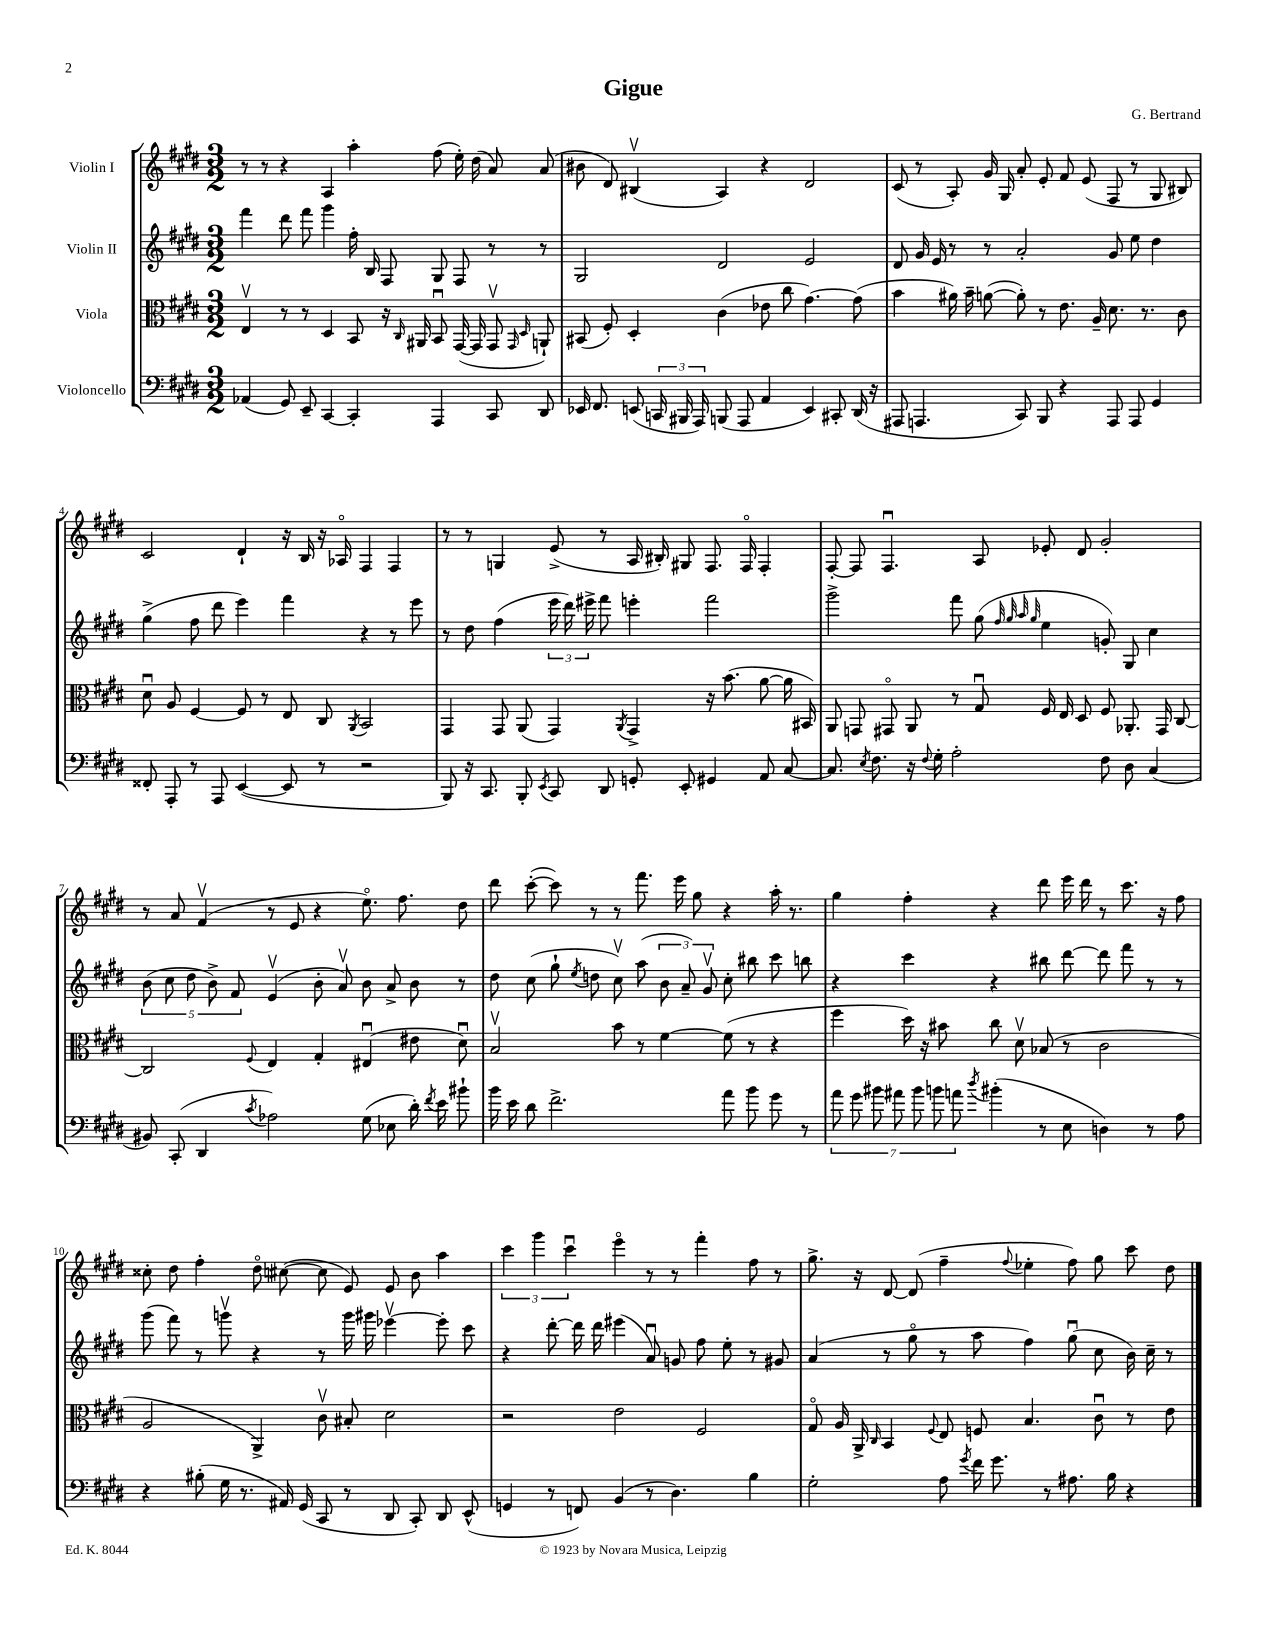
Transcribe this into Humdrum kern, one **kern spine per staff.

**kern	**kern	**kern	**kern
*staff4	*staff3	*staff2	*staff1
*clefF4	*clefC3	*clefG2	*clefG2
*k[f#c#g#d#]	*k[f#c#g#d#]	*k[f#c#g#d#]	*k[f#c#g#d#]
*M3/2	*M3/2	*M3/2	*M3/2
(4AA-/	4Ev/	4fff#\	8r
.	.	.	8r
8GG#/)	8r	8ddd#\	4r
8EE~/	8r	8fff#\	.
[4CC#/	4D#/	4ggg#\	4A/
4CC#'/]	8BB/	16ff#'\	4aa'\
.	.	16B/	.
.	16r	8F#/	.
.	16qqC#/	.	.
.	16AA#/	.	.
4AAA/	8BBu/	8G#/	(8ff#\
.	([16GG#/	8F#/	16ee'\)
.	16GG#/]	.	(16dd#\
8CC#/	8GG#v/	8r	8a/)
.	16qqGG#/	.	.
.	16qqD#/	.	.
8DD#/	8AA`/)	8r	(8a/
=	=	=	=
16EE-/	(8BB#/	2G#/	8b#\
8.FF#/	.	.	.
.	8F#'/)	.	8d#/)
(8EE/	4D#'/	.	(4B#v/
24CC/	.	.	.
24BBB#/	.	.	.
24AAA/)	.	.	.
(8BBB/	(4c#\	2d#/	4A/)
8AAA/	.	.	.
4AA/	8e-\	.	4r
.	8cc#\	.	.
4EE/)	[4.g#\)	2e/	2d#/
8CC#'/	.	.	.
(16DD#/	(8g#\]	.	.
16r	.	.	.
=	=	=	=
8AAA#/	4b\	8d#/	(8c#/
4.AAA/	.	16g#/	8r
.	.	16e/	.
.	16a#\)	8r	8A'/)
.	16b~\	.	.
.	([8a\	8r	16g#/
.	.	.	16G#/
8CC#/)	8a'\])	2a'/	8a'/
8BBB/	8r	.	8e'/
4r	8.e\	.	8f#/
.	.	.	(8e/
.	16A~/	.	.
8AAA/	8.d#\	8g#/	8F#/
8AAA/	.	8ee\	8r
.	8.r	.	.
4GG#/	.	4dd#\	8G#/
.	8c#\	.	8B#/)
=	=	=	=
8FF##'/	8d#u\	(4gg#^\	2c#/
8AAA'/	8A/	.	.
8r	[4F#/	8ff#\	.
8AAA/	.	8ddd#\	.
([4EE/	8F#/]	4eee\)	4d#`/
.	8r	.	.
8EE/]	8E/	4fff#\	16r
.	.	.	16B/
8r	8C#/	.	16r
.	.	.	16A-o/
.	8qAA/	.	.
2r	2BB/	4r	4F#/
.	.	8r	4F#/
.	.	8eee\	.
=	=	=	=
8BBB/)	4GG#/	8r	8r
16r	.	8dd#\	8r
8.CC#/	.	.	.
.	8GG#/	(4ff#\	4G/
8BBB'/	(8AA/	.	.
8qEE/	.	.	.
8CC#/	4GG#/)	24eee\	(8e^/
.	.	24ddd#\)	.
.	.	24eee#^\	.
8DD#/	.	8fff#\	8r
.	8qAA/	.	.
8GG'/	4GG#^/	4eee'\	16A/
.	.	.	16B#'/)
8EE'/	.	.	8G#/
4GG#/	16r	2fff#\	8.F#/
.	(8.b\	.	.
.	.	.	16F#o/
8AA/	[8a\	.	4F#'/
[8C#/	16a\]	.	.
.	16BB#/)	.	.
=	=	=	=
8.C#/]	8AA/	2ggg#^\	[8F#'/
.	8GG/	.	8F#/]
8qE/	.	.	.
8.F#\	.	.	.
.	8GG#o/	.	4.F#u/
16r	8AA/	.	.
8qqF#/	.	.	.
16G#'\	.	.	.
2A'\	8r	8fff#\	.
.	8G#u/	(8gg#\	8A/
.	.	32qqff#/	.
.	.	32qqgg#/	.
.	.	32qqaa/	.
.	.	32qqgg#/	.
.	16F#/	4ee\	8e-'/
.	16E/	.	.
.	8D#/	.	8d#/
8F#\	8F#/	8g'/)	2g#'/
8D#\	8.AA-'/	8G#/	.
(4C#/	.	4cc#\	.
.	16GG#/	.	.
.	[8C#/	.	.
=	=	=	=
8BB#/)	2C#/]	(10b\	8r
.	.	10cc#\	.
(8CC#'/	.	.	8a/
.	.	10dd#\	.
4DD#/	.	.	(4f#v/
.	.	10b^\)	.
.	.	10f#/	.
8qc#/	8qqF#/	.	.
2A-\)	4E/	(4ev/	8r
.	.	.	8e/
.	4G#'/	8b'\	4r
.	.	8av/)	.
(8G#\	(4E#u/	8b\	8.eeo\)
8E-\	.	8a^/	.
.	.	.	8.ff#\
16d#'\)	8e#\	8b\	.
8qf#/	.	.	.
16e\	.	.	.
8b#`\	8d#u\)	8r	8dd#\
=	=	=	=
16b\	2Bv/	8dd#\	8ddd#\
16e\	.	.	.
8d#\	.	(8cc#\	([8ccc#'\
2.f#^\	.	8gg#`\	8ccc#\])
.	.	8qee/	.
.	.	8dd\	8r
.	8b\	8cc#v\)	8r
.	8r	(8aa\	8.fff#\
.	[4f#\	12b\	.
.	.	.	16eee\
.	.	12a~/)	.
.	.	.	8gg#\
.	.	12g#v/	.
8a\	(8f#\]	8cc#'\	4r
8b\	8r	8bb#\	.
8g#\	4r	8ccc#\	16aa'\
.	.	.	8.r
8r	.	8bb\	.
=	=	=	=
14a\	4ff#\	4r	4gg#\
14g#\	.	.	.
14b#\	.	.	.
14a#\	.	.	.
.	16dd#\)	4ccc#\	4ff#'\
14b#\	.	.	.
.	16r	.	.
14b\	.	.	.
.	8b#\	.	.
14a\	.	.	.
8qdd#/	.	.	.
(4b#'\	8cc#\	4r	4r
.	8d#v\	.	.
8r	(8B-/	8bb#\	8ddd#\
8E\	8r	[8ddd#\	16eee\
.	.	.	16ddd#\
4D\)	2c#\	8ddd#\]	8r
.	.	8fff#\	8.ccc#\
8r	.	8r	.
.	.	.	16r
8A\	.	8r	8ff#\
=	=	=	=
4r	2A/	(8ggg#\	8cc##'\
.	.	8fff#\)	8dd#\
(8B#'\	.	8r	4ff#'\
16G#\	.	8gggv\	.
8.r	.	.	.
.	4AA^/)	4r	8dd#o\
16AA#/)	.	.	([8cc#\
(16GG#/	.	.	.
8CC#/	8c#v\	8r	8cc#\]
8r	8B#'/	16ggg\	8e/)
.	.	16ggg#\	.
8DD#/	2d#\	[4eee-v\	8e/
8CC#'/)	.	.	8b\
8DD#/	.	8eee-'\]	4aa\
(8EE^^/	.	8ccc#\	.
=	=	=	=
4GG/	2r	4r	6ccc#\
.	.	.	6ggg#\
8r	.	[8ddd#'\	.
.	.	.	6ccc#u\
8FF/)	.	16ddd#\]	.
.	.	16ddd#\	.
(4BB/	2e\	(4eee#\	4eeeo\
8r	.	8au/)	8r
4.D#\)	.	8g/	8r
.	2F#/	8ff#\	4fff#'\
.	.	8ee'\	.
4B\	.	8r	8ff#\
.	.	8g#/	8r
=	=	=	=
2G#'\	8G#o/	(4a/	8.gg#^\
.	16A/	.	.
.	16AA^/	.	16r
.	16qqC#/	.	.
.	4BB/	8r	[8d#/
.	.	8gg#o\	(8d#/]
.	8qqF#/	.	.
8A\	8E/	8r	4ff#~\
8qg#/	.	.	.
16f#\	8F/	8aa\	.
8.g#\	.	.	.
.	.	.	8qqff#/
.	4.B/	4ff#\)	4ee-'\
8r	.	.	.
8.A#\	.	(8gg#u\	8ff#\)
.	8c#u\	8cc#\	8gg#\
16B\	.	.	.
4r	8r	16b\)	8ccc#\
.	.	16cc#~\	.
.	8e\	8r	8dd#\
==	==	==	==
*-	*-	*-	*-
